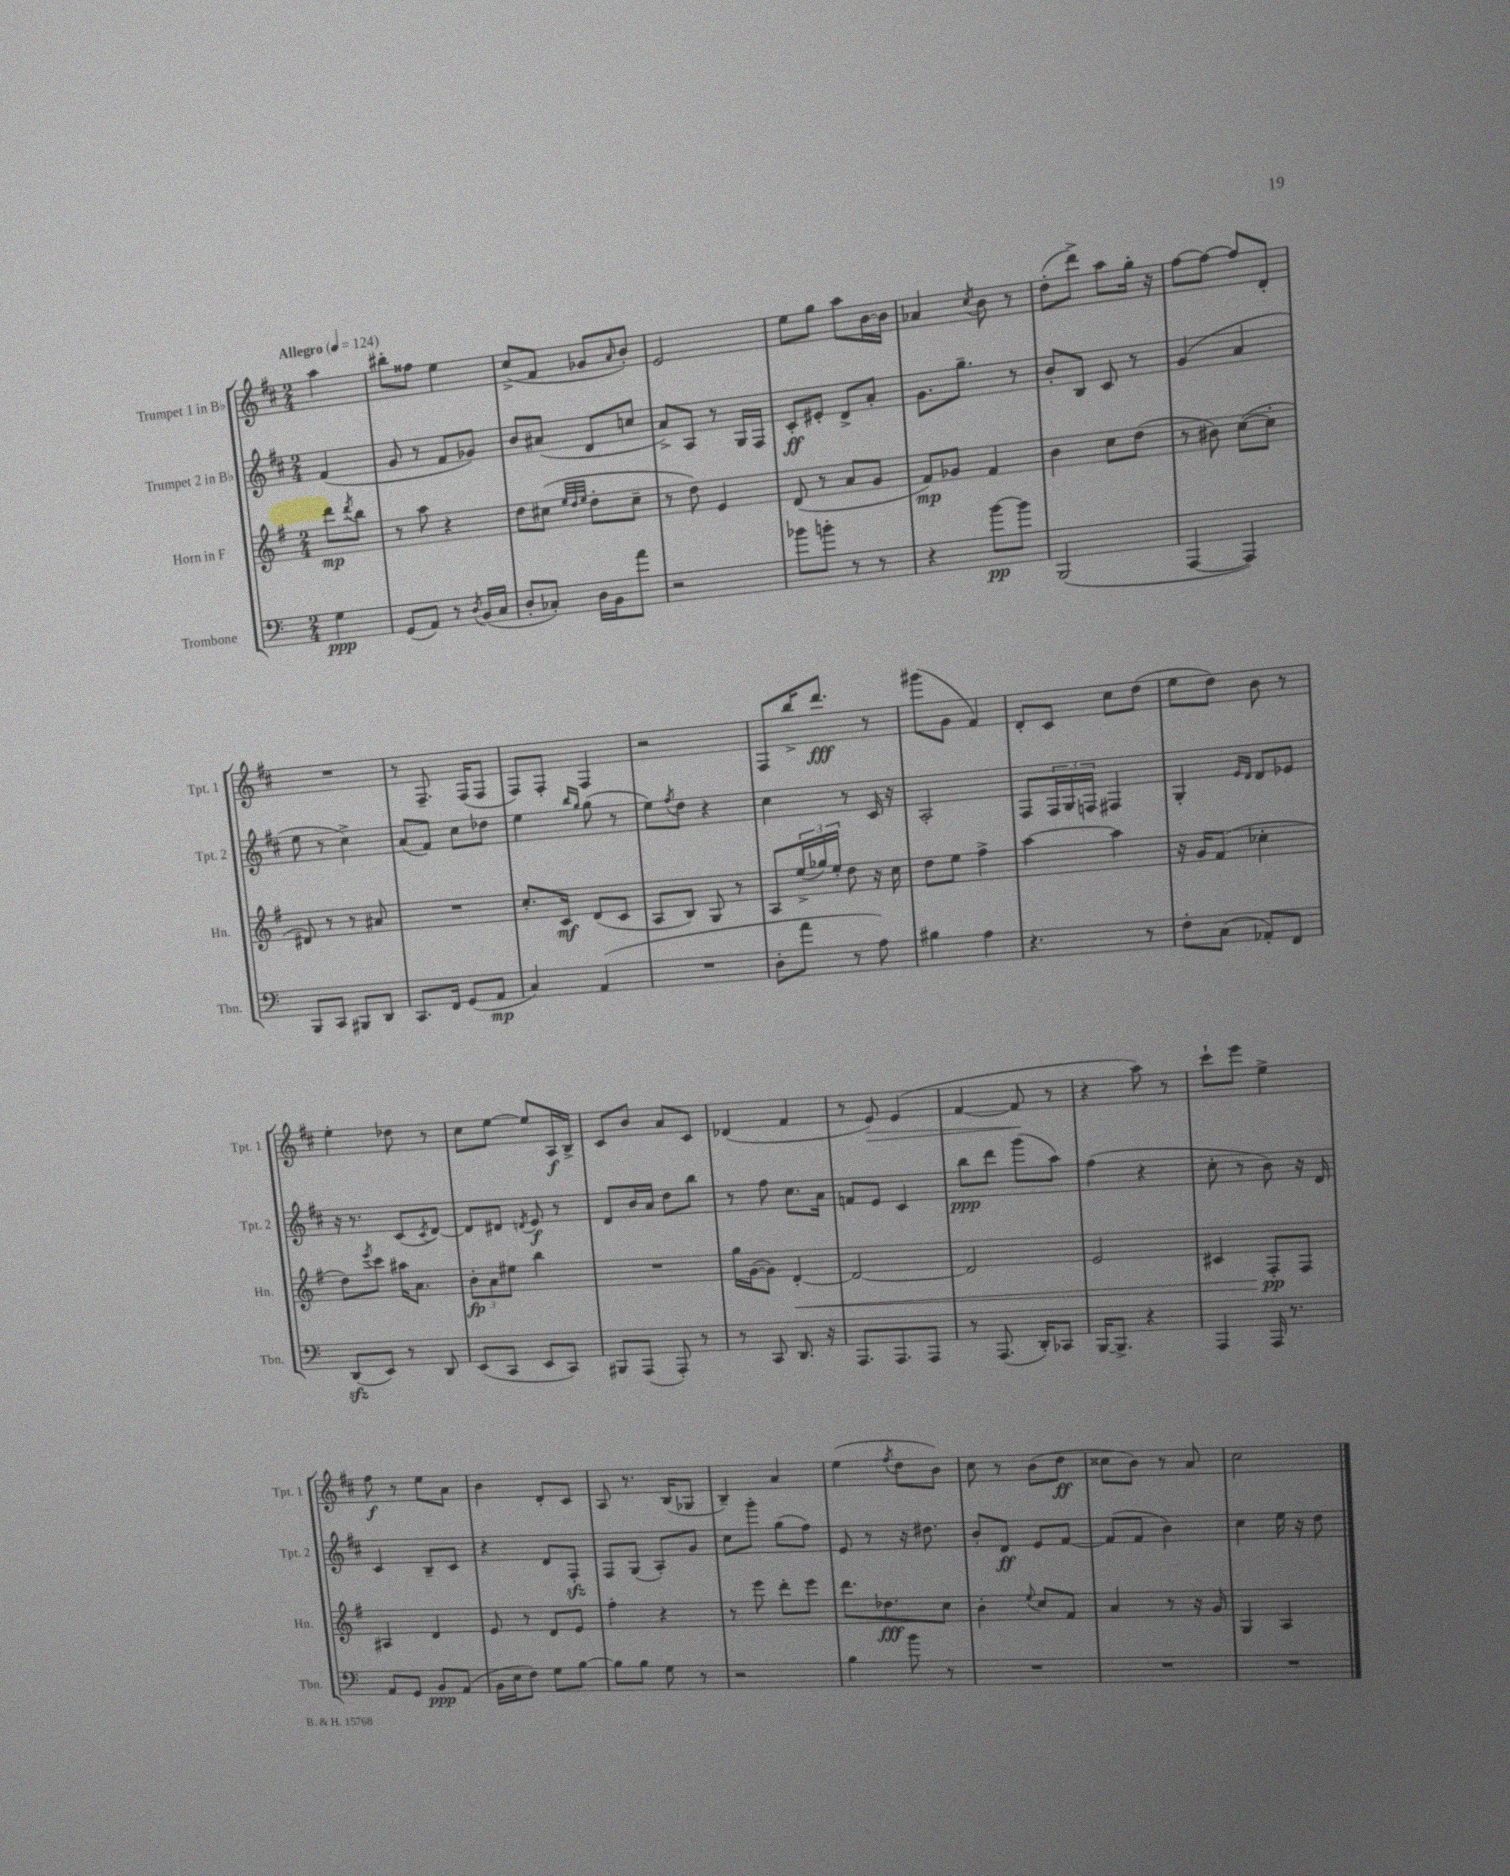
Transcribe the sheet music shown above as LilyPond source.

<<
\new StaffGroup <<
\new Staff = "s0" \with { instrumentName = "Trumpet 1 in Bb" shortInstrumentName = "Tpt. 1" } {
    \clef treble \key d \major \numericTimeSignature \time 2/4 \partial 4 \tempo "Allegro" 4 = 124
    a''4 |
    bis''8-. fisis''8 e''4 |
    cis''8->( fis'8 ges'8 \grace { a'16 } b'8-.) |
    e'2 |
    e''8 g''8 a''8 b'16~ b'16 |
    aes'4 \acciaccatura { cis''8 } b'8 r8 |
    d''8-.( d'''8->) a''8 g''16-. r16 |
    fis''8~ fis''8~ fis''8 d'8-. |
    R2 |
    r8 fis8.-- fis16( fis8 |
    fis8) fis8-. fis4 |
    r2 |
    fis8 b''16-> d'''8.\fff r8 |
    gis'''8( g'8 fis'4) |
    d'8-. cis'8 cis''8 d''8( |
    e''8 d''8) b'8 r8 |
    e''4-. des''8 r8 |
    cis''8 e''8~ e''8 a16\f b16-> |
    cis'8 b'8 a'8 cis'8 |
    des'4( fis'4 |
    r8 e'8\>) e'4( |
    fis'4~ fis'8\! r8 |
    r4 a''8) r8 |
    cis'''8-! e'''8 e''4-> |
    fis''8\f r8 e''8 a'8 |
    b'4 d'8-. cis'8 |
    a8 r8. b16( ges8 |
    b4--) a'4 |
    e''4( \acciaccatura { fis''8 } d''8 b'8) |
    cis''8 r8 b'8( d''8\ff |
    cisis''8 b'8) r8 a'8 |
    cis''2 \bar "|." |
}
\new Staff = "s1" \with { instrumentName = "Trumpet 2 in Bb" shortInstrumentName = "Tpt. 2" } {
    \clef treble \key d \major \numericTimeSignature \time 2/4 \partial 4
    fis'4( |
    g'8 r8 fis'8 ges'8) |
    b'8 ais'8( d'8 c''8 |
    a'8->) a8 r8 g16 fis16 |
    cis'8-.\ff eis'8-. d'8-> a'8-. |
    g'8. g''8.-- r8 |
    b'8-. b8 cis'8 r8 |
    g'4( a'4 |
    e''8 r8 cis''4->) |
    a'8( fis'8) cis''8 des''8 |
    e''4 \grace { b''16 g''16 } g''8( r8 |
    e''8) \acciaccatura { fis''8 } d''8 r4 |
    cis''4 r8 cis'16 r16 |
    a2-. |
    fis8 \tuplet 3/2 { fis16 g16 f16 } fis4 |
    g4-. \grace { e'16 d'16 } d'8 ees'8 |
    r16 r8. cis'8( \acciaccatura { cis'8 } d'8~) |
    d'8 dis'8 \acciaccatura { d'8 } e'8\f r8 |
    d'8 b'16 a'16 d''8 b''8 |
    r8 fis''8 cis''8. a'16 |
    f'8 e'8 cis'4 |
    b''8\ppp d'''8 g'''8( a''8) |
    fis''4( r4 |
    cis''8-. r8 b'8) r16 d'16 |
    cis'4 b8-- cis'8 |
    r4 d'8 fis8-.\sfz |
    fis8 g8( a8-.) g'8 |
    cis''8 g'''8-. g''8( fis''8) |
    e'8 r8 r16 dis''8. |
    b'8-. d'8\ff e'8 fis'8~ |
    fis'8( fis'8 b'4) |
    cis''4 e''16 r16 d''8 \bar "|." |
}
\new Staff = "s2" \with { instrumentName = "Horn in F" shortInstrumentName = "Hn." } {
    \clef treble \key g \major \numericTimeSignature \time 2/4 \partial 4
    d'''8\mp \acciaccatura { d'''8 } b''8 |
    r8 a''8 r4 |
    d''8 cis''8( \grace { e''32 d''32 e''32 } d''8-. cis''8-- |
    r8 d''8) e'4 |
    d'8( r8 a'8 g'8 |
    fis'8\mp) ges'8 fis'4 |
    b'4 c''8 d''8( |
    r8 bis'8) c''8~( c''8-. |
    dis'8) r8 r8 ais'8 |
    R2 |
    c''8.-. c'16\mf d'8( c'8 |
    a8 b8) g8 r8 |
    a8 \tuplet 3/2 { e''16->( ges''16) e''16-. } d''8 r16 c''16 |
    d''8 e''8 fis''4-> |
    a''4~ a''4 |
    r16 g'16 fis'8( ces''4-. |
    d''8) \acciaccatura { e'''8 } c'''8 ais''16 a'8. |
    \tuplet 3/2 { b'8-.\fp a'8 eis''8 } b''4 |
    R2 |
    g''16 g'16~( g'8) d'4~-.\< |
    d'2~ |
    d'2 |
    e'2 |
    cis'4 fis8-.\pp\! fis8 |
    ais4 d'4 |
    e'8 r8 d'8 e'8 |
    fis''4-. r4 |
    r8 e'''8 d'''8-. e'''8 |
    d'''8. des''8.\fff c''8 |
    b'4-. \appoggiatura { e''8 } c''8 fis'8 |
    a'4 r8 r16 g'16 |
    g4 a4 \bar "|." |
}
\new Staff = "s3" \with { instrumentName = "Trombone" shortInstrumentName = "Tbn." } {
    \clef bass \key c \major \numericTimeSignature \time 2/4 \partial 4
    g4\ppp |
    g,8( a,8) r8 \acciaccatura { d8 } b,16( c16 |
    d8-. ces8-.) d16 b,16 a'8 |
    r2 |
    bes'8 b'8-. r8 r8 |
    r4 b'8~\pp b'8 |
    b,,2( |
    a,,4~ a,,4) |
    b,,8 c,8 bis,,8 d,8 |
    c,8. f,16 g,8( a,8\mp |
    c4) a,4( |
    R2 |
    d8-. a'8 r8 a8) |
    bis4 a4 |
    r4. r8 |
    f8-. c8( aes,8-.) f,8 |
    d,8\sfz( e,8) r8 d,8 |
    e,8( c,8 e,8 c,8) |
    bis,,8 a,,8( a,,8-.) r8 |
    r8 c,8 d,8. r16 |
    a,,8. a,,8. a,,8 |
    r8 a,,8.( d,16-.) ces,8 |
    b,,16~ b,,8.-> r4 |
    a,,4 a,,16 r8. |
    a,8 g,8 b,8\ppp a,8( |
    b,16 e16 f8) g8 b8~ |
    b8 b8 g8 r8 |
    r2 |
    b4 b'8 r8 |
    R2 |
    R2 |
    R2 \bar "|." |
}
>>
>>
\layout { \context { \Score \remove "Bar_number_engraver" } }
